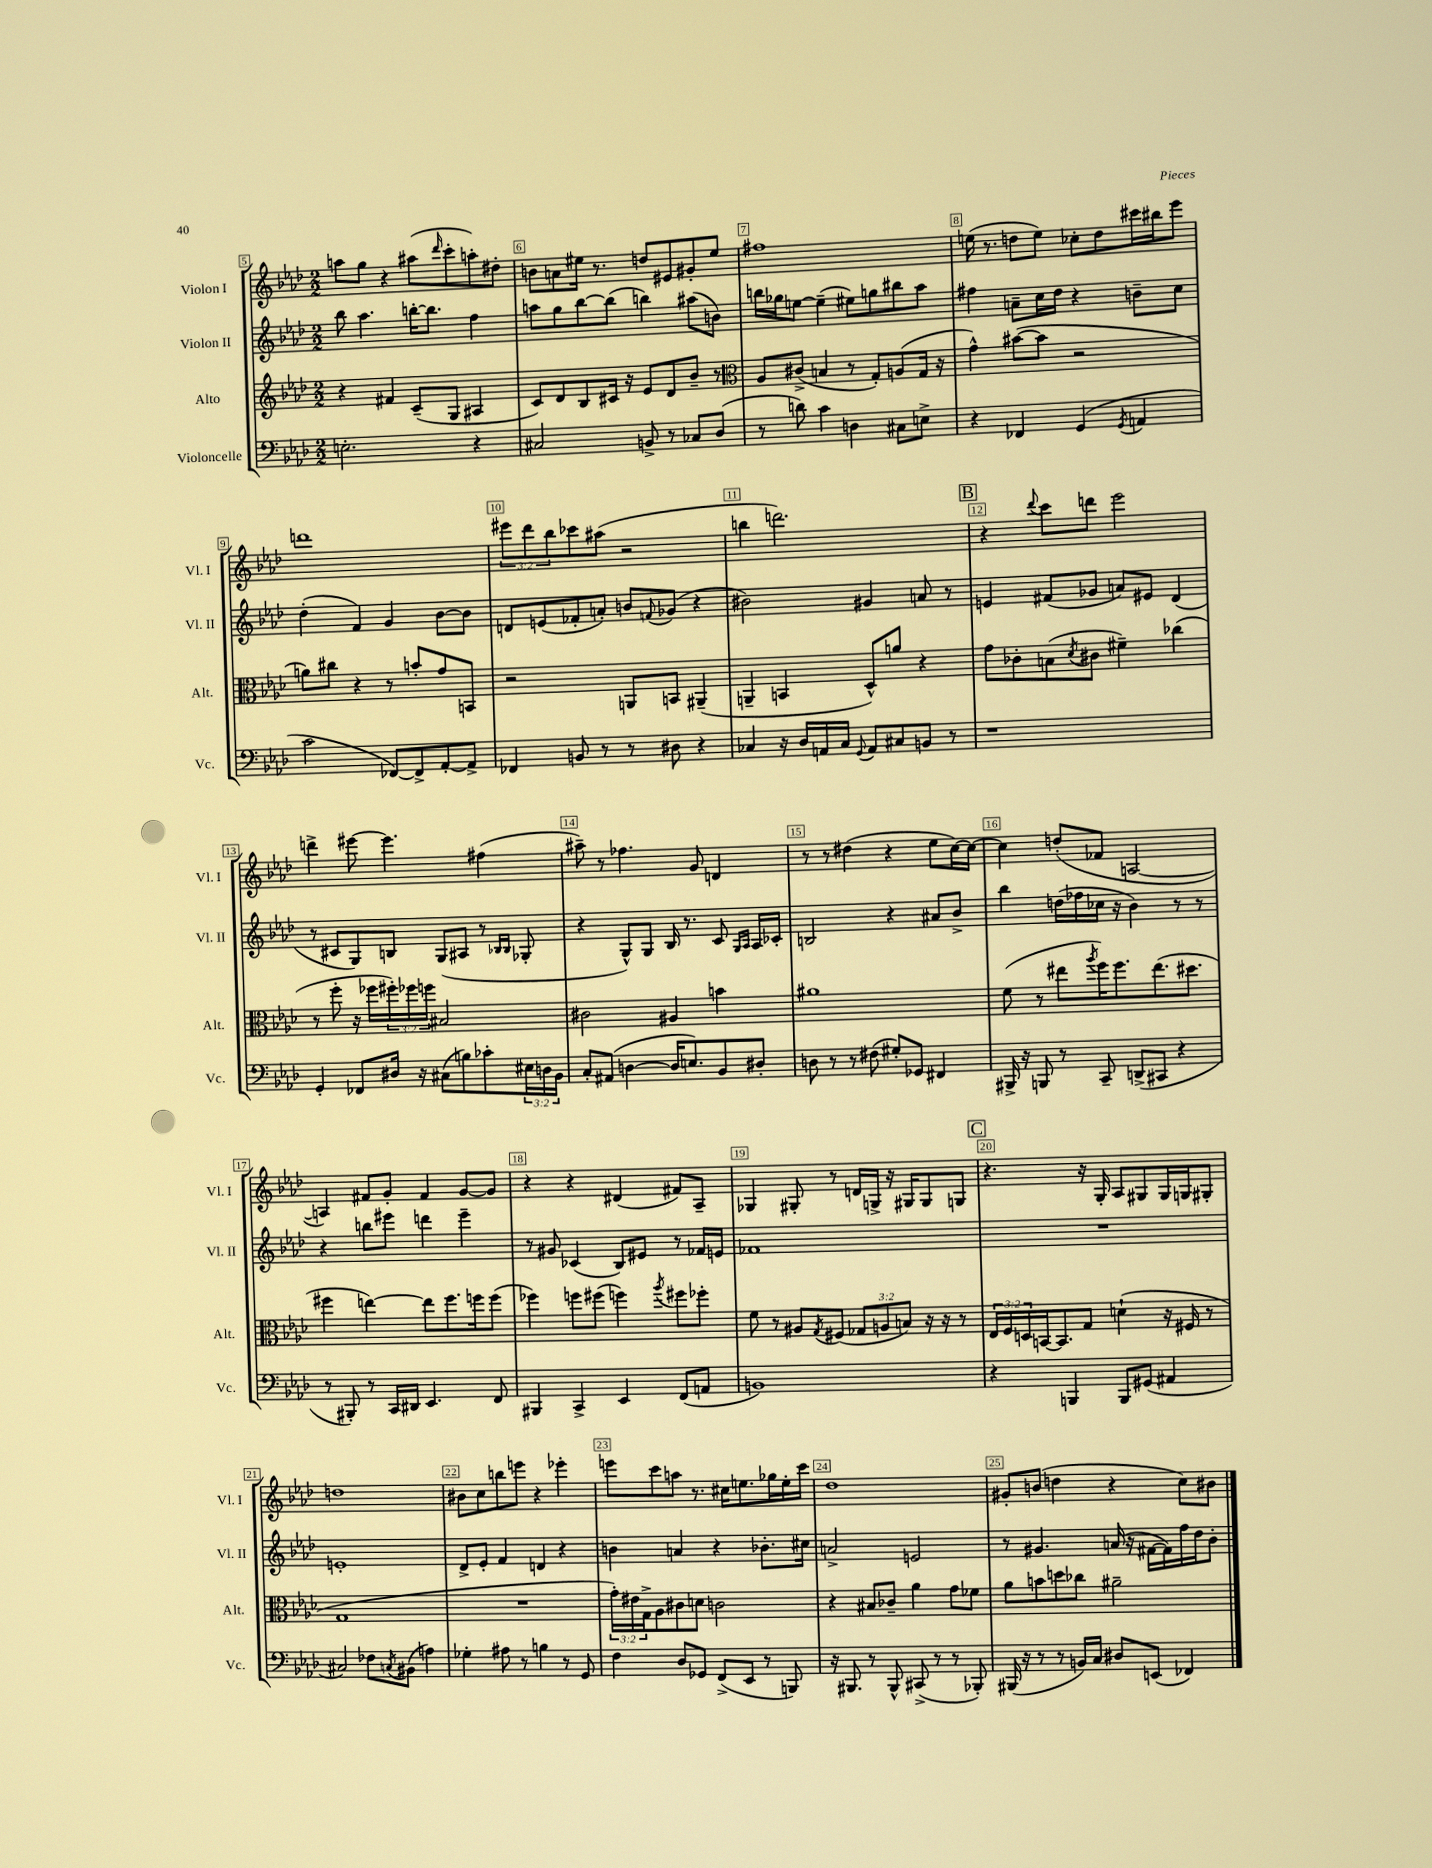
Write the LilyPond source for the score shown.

<<
\new StaffGroup <<
\new Staff = "s0" \with { instrumentName = "Violon I" shortInstrumentName = "Vl. I" } {
    \clef treble \key aes \major \numericTimeSignature \time 2/2 \override Staff.TupletNumber.text = #tuplet-number::calc-fraction-text
    a''8 g''8 r4 ais''8( \grace { des'''16 } c'''8-. a''8-.) dis''8-. |
    b'8 a'8 eis''16 r8. d''8 eis'8 gis'8-. eis''8 |
    fis''1 |
    e''16( r8. d''8 e''8) ces''8-. d''8 cis'''16 bis''16 ees'''8 |
    d'''1 |
    \tuplet 3/2 { eis'''8 des'''8 bes''8 } ces'''8 ais''8( r2 |
    b''4 d'''2.) |
    \mark \markup { \box "B" } r4 \appoggiatura { des'''8 } c'''8 d'''8 ees'''2 |
    d'''4-> eis'''8~ eis'''4. fis''4( |
    ais''8--) r8 fes''4. g'8 d'4 |
    r8 r8 dis''4( r4 ees''8 c''16~) c''16~ |
    c''4 d''8-.( fes'8 a2~ |
    a4) fis'8 g'8-. fis'4 g'8~ g'8 |
    r4 r4 dis'4( fis'8) aes8-- |
    ges4 gis8-. r8 d'16 g16-> r16 gis16 gis8 g8 |
    \mark \markup { \box "C" } r4. r16 g16-. aes8 gis8 gis16 g16 gis8-. |
    d''1 |
    bis'8 c''8 b''8 e'''8 r4 ees'''4-. |
    e'''8 c'''8 a''8 r8. cis''16 e''8. ges''16 e''16-. c'''16 |
    des''1 |
    gis'8-. b'8( d''4 r4 c''8) bis'8 \bar "|." |
}
\new Staff = "s1" \with { instrumentName = "Violon II" shortInstrumentName = "Vl. II" } {
    \clef treble \key aes \major \numericTimeSignature \time 2/2
    bes''8 aes''4. b''16~-. b''8. f''4 |
    a''8 g''8 bes''8~ bes''8( b''4) ais''8( b'8) |
    b''16 ges''16 e''8~ e''4--( eis''8) g''8 bis''8 aes''8 |
    fis''4 a'8-- c''16 des''16 r4 b'8-- c''8 |
    des''4-.( f'4) g'4 bes'8~ bes'8 |
    d'8 e'8( fes'8-. a'8-.) b'8 \appoggiatura { f'8 } ges'8( r4 |
    bis'2) gis'4 a'8 r8 |
    \mark \markup { \box "B" } e'4 fis'8( ges'8 a'8) eis'8 des'4( |
    r8 cis'8 g8) b8 g8( ais8 r8 \grace { bes16 bes16 } ges8-. |
    r4 g8-^) g8 bes16 r8. c'8 \grace { g16 aes16 } aes16 ces'16-. |
    b2 r4 ais'8 bes'8-> |
    bes''4 d''16( fes''16 ces''16 r16 bes'4) r8 r8 |
    r4 b''8 eis'''8 d'''4 eis'''4-- |
    r8 gis'8 ces'4( bes8) eis'8 r8 fes'16 e'16 |
    fes'1 |
    \mark \markup { \box "C" } R1 |
    e'1-. |
    des'8-> ees'8-. f'4 d'4 r4 |
    b'4 a'4 r4 bes'8.-. cis''16 |
    a'2-> e'2 |
    r8 gis'4. a'16( r16 fis'16~ fis'16) f''16 des''16 bes'8-. \bar "|." |
}
\new Staff = "s2" \with { instrumentName = "Alto" shortInstrumentName = "Alt." } {
    \clef treble \key aes \major \numericTimeSignature \time 2/2 \override Staff.TupletNumber.text = #tuplet-number::calc-fraction-text
    r4 fis'4 c'8--( g8 ais4 |
    c'8) des'8 bes8 cis'16 r16 ees'8 des'8 bes'8-- r8 |
    \clef alto aes8 cis'8->( b4 r8 g8-.) a8( g16 r16 |
    g'4-^) bis'8~( bis'8 r2 |
    a'8) cis''8 r4 r8 b'8-. g'8 b,8 |
    r2 a,8 b,8 ais,4--( |
    a,4-- b,4 des8-^) a'8 r4 |
    \mark \markup { \box "B" } g'8 ces'8-. b8( \acciaccatura { des'8 } cis'8 fis'4--) ces''4( |
    r8 f''8-. r16 fes''16 \tuplet 3/2 { fis''16-.) fes''16 f''16 } bis2 |
    cis'2 ais4 b'4 |
    ais'1 |
    f'8( r8 eis''8 \acciaccatura { aes''8 } f''16) f''8. eis''8.( dis''8. |
    fis''4 e''4~) e''8 fis''8. f''16 f''8( |
    fes''4) f''8 fis''8( f''4) \acciaccatura { aes''8 } fis''8 fes''8-. |
    f'8 r8 ais8 \acciaccatura { g8 } fis8( \tuplet 3/2 { ges8 a8 b8) } r16 r16 r8 |
    \mark \markup { \box "C" } \tuplet 3/2 { ees16 f16 d16 } b,16~ b,8. g8 d'4-!( r16 fis16 r8 |
    g1 |
    R1 |
    \tuplet 3/2 { g'16-.) eis'16 g16-> } aes8 cis'8 d'8 c'2 |
    r4 bis8 ces'8-- aes'4 g'8 fes'8 |
    aes'8 b'8 d''8 ces''8 ais'2-- \bar "|." |
}
\new Staff = "s3" \with { instrumentName = "Violoncelle" shortInstrumentName = "Vc." } {
    \clef bass \key aes \major \numericTimeSignature \time 2/2 \override Staff.TupletNumber.text = #tuplet-number::calc-fraction-text
    e2.-. r4 |
    cis2 b,8-> r8 ces8 des8( |
    r8 d'8) c'4 d4 cis8 e8-> |
    r4 fes,4 g,4( \acciaccatura { g,8 } a,4 |
    c'2 fes,8~) fes,8-> aes,8~-. aes,8-> |
    fes,4 b,8 r8 r8 dis8 r4 |
    ces4 r16 des16 a,16 ces16 \appoggiatura { g,8 } a,8 cis8 b,8 r8 |
    \mark \markup { \box "B" } r1 |
    g,4-. fes,8 dis16 r16 cis8( b8) ces'8-. \tuplet 3/2 { eis16 d16 bes,16 } |
    c8-. ais,8( d4~ d16 e8.) bes,8 dis8-. |
    d8 r8 r8 fis8( gis8-.) ges,8 fis,4 |
    bis,,16-> r16 b,,8 r8 c,8-- d,8->( cis,8 r4 |
    r8 bis,,8-.) r8 c,16 dis,16 ees,4. f,8 |
    bis,,4 c,4-> ees,4 f,8( a,8 |
    b,1) |
    \mark \markup { \box "C" } r4 b,,4 b,,8 gis,8( ais,4 |
    cis2) fes8 \acciaccatura { c8 } bis,8( a4) |
    ges4-. ais8 r8 b4 r8 g,8 |
    f4 des8 ges,8 f,8->( ees,8 r8 b,,8) |
    r16 bis,,8. r8 bis,,8-^ cis,8->( r8 r8 bes,,8-.) |
    bis,,16( r16 r8 r8 b,16) c16 dis8 e,8( fes,4) \bar "|." |
}
>>
>>
\layout { \context { \Score currentBarNumber = #5 \override BarNumber.break-visibility = ##(#f #t #t) barNumberVisibility = #all-bar-numbers-visible \override BarNumber.stencil = #(make-stencil-boxer 0.1 0.3 ly:text-interface::print) } }
